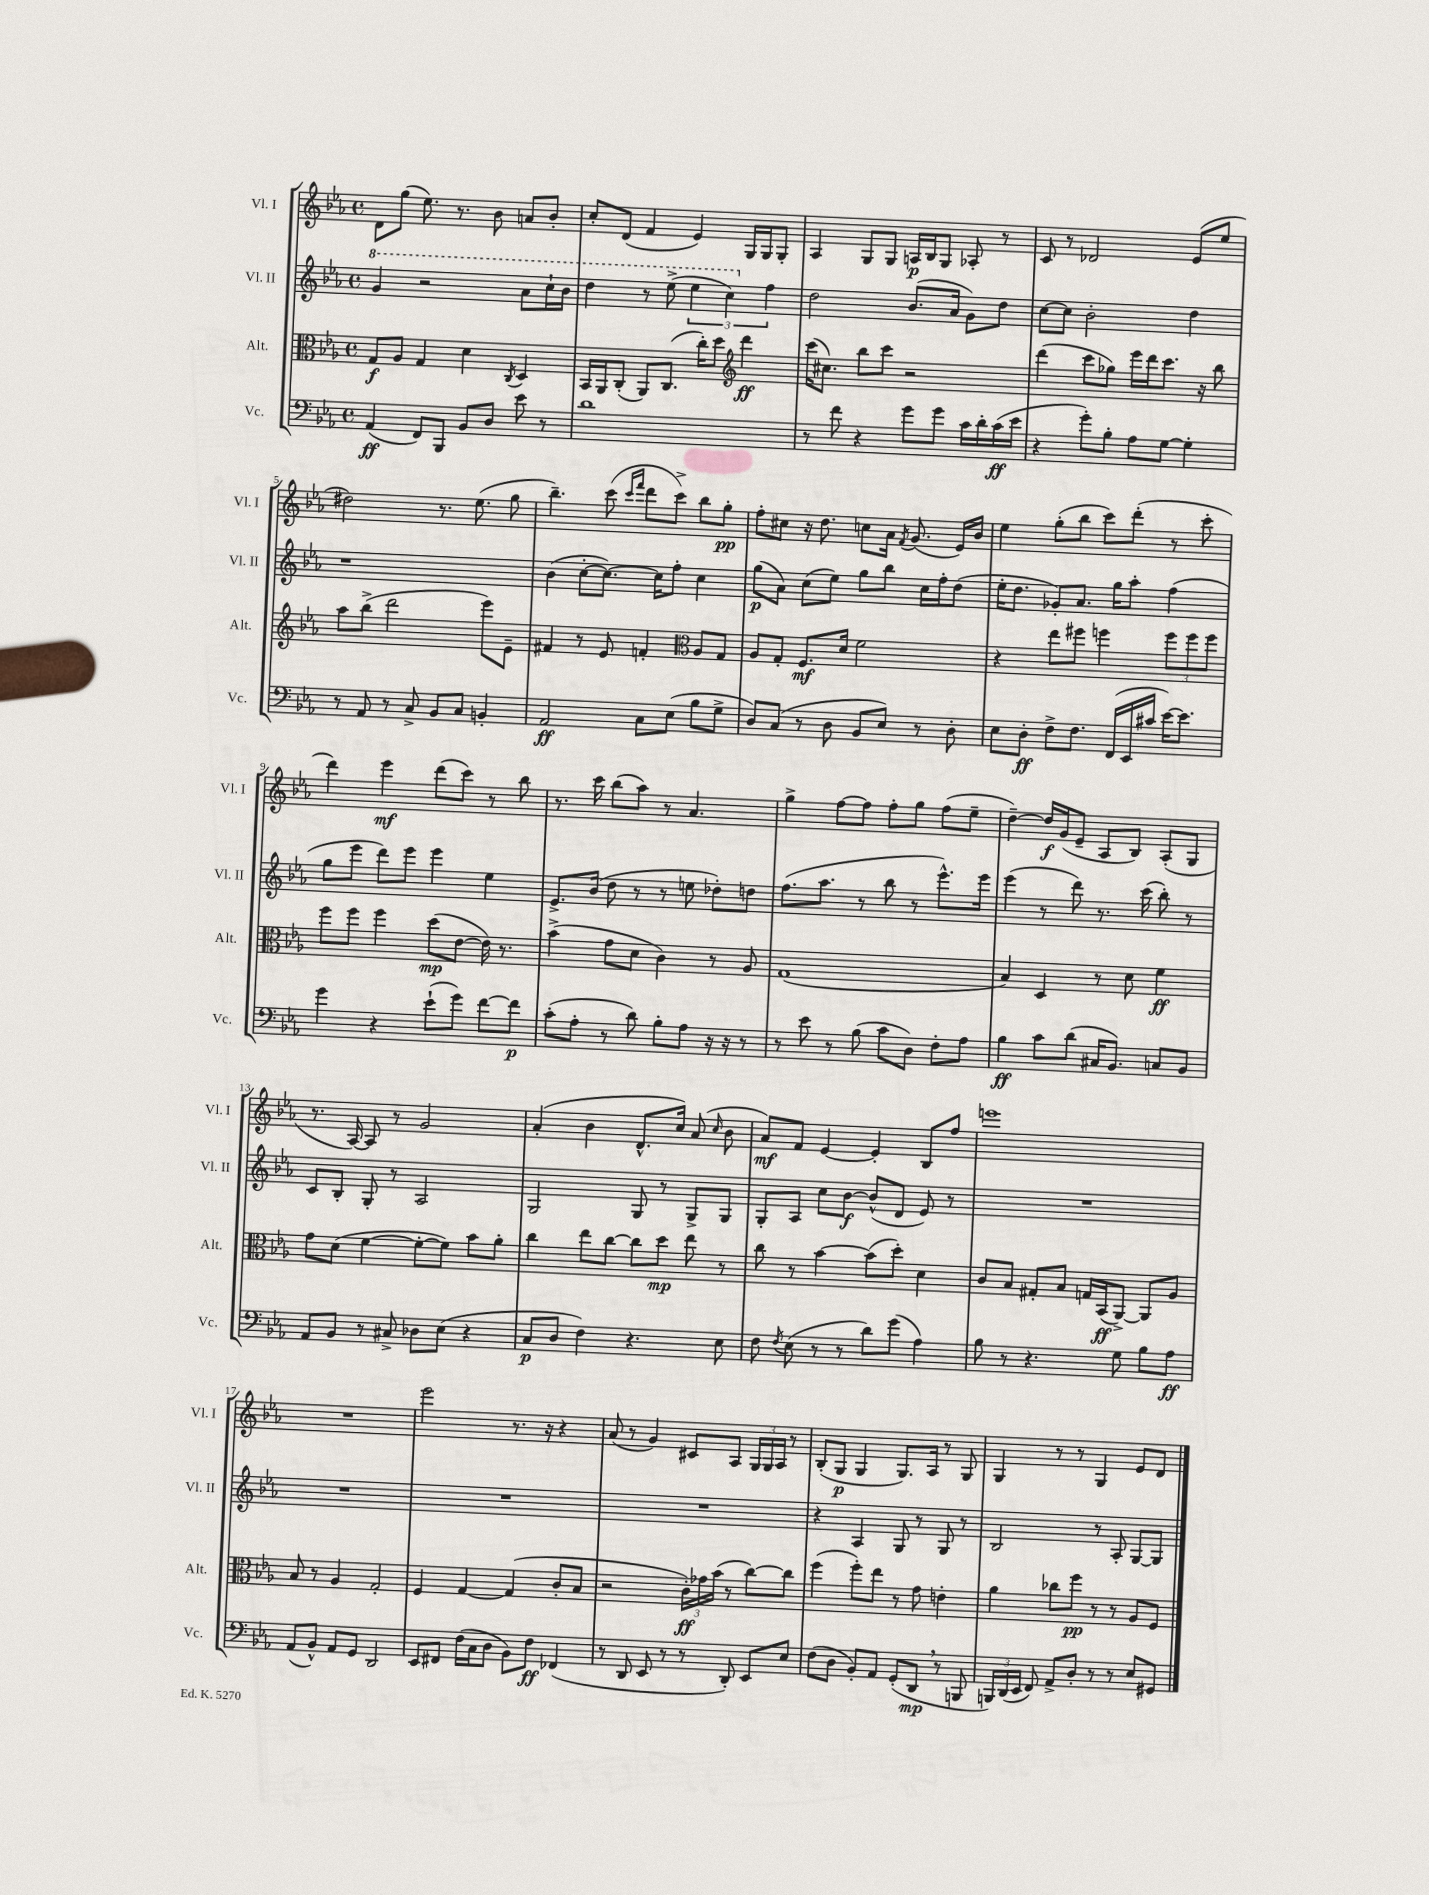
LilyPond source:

<<
\new StaffGroup <<
\new Staff = "s0" \with { instrumentName = "Vl. I" shortInstrumentName = "Vl. I" } {
    \clef treble \key ees \major \defaultTimeSignature \time 4/4
    \autoBeamOff d'8[ g''8]( ees''8.) r8. bes'8 a'8[ bes'8]-. |
    c''8[-. d'8]( f'4 ees'4) g16[ g16 g8]-. |
    aes4 g8[ g8] a16[\p bes16 g8] aes8-. r8 |
    c'8 r8 des'2 ees'8[( ees''8] |
    dis''2) r8. ees''8.( g''8 |
    bes''4.--) c'''8( \grace { c'''16[ f'''16] } d'''8[ c'''8]->) bes''8[ g''8]-.\pp |
    f''8[-. cis''8] r16 d''8. c''8[ aes'16] \acciaccatura { f'8 } g'8.( ees'16[) bes'16] |
    ees''4 g''8[-.( bes''8] c'''8[) d'''8]-.( r8 c'''8-. |
    d'''4) ees'''4\mf d'''8[( c'''8]) r8 bes''8 |
    r8. c'''16 bes''8[( aes''8]) r8 aes'4. |
    g''4-> f''8[~ f''8] f''8[-. g''8] f''8[( ees''8]-- |
    d''4~--) d''16[\f g'16( ees'8]-- aes8[ bes8]) aes8[-.( g8] |
    r8. aes16~) aes8 r8 g'2 |
    aes'4-.( bes'4 d'8.[-^ c''16]) aes'8( \grace { c''16 } bes'8 |
    aes'8[\mf) f'8] ees'4~ ees'4-. bes8[ f''8] |
    e'''1 |
    R1 |
    ees'''2 r8. r16 r4 |
    aes'8( r8 g'4) cis'8[ aes8] \tuplet 3/2 { g16[ g16 aes16] } r8 |
    bes8[-.( g8]\p g4 g8.[) aes16] r8 g8 |
    g4 r8 r8 g4 ees'8[ d'8] \bar "|." |
}
\new Staff = "s1" \with { instrumentName = "Vl. II" shortInstrumentName = "Vl. II" } {
    \clef treble \key ees \major \defaultTimeSignature \time 4/4
    \autoBeamOff \ottava #1 g''4 r2 aes''8[ c'''16-! bes''16] |
    d'''4 r8 ees'''8->( \tuplet 3/2 { ees'''4 c'''4) \ottava #0 f''4 } |
    d''2 bes'8.[( aes'16] g'8[) d''8] |
    c''8[~ c''8] bes'2-. d''4 |
    r1 |
    bes'4( c''8[~-. c''8.]~) c''16[ f''8]-. c''4 |
    g''8[\p( aes'8]) c''8[( ees''8]) g''8[ bes''8] c''16[ f''16-. d''8]( |
    ees''16[-. d''8.] ges'8[-.) aes'8.] g''16[ aes''8]-. f''4( |
    g''8[ ees'''8] d'''8[) ees'''8] ees'''4 ees''4 |
    ees'8.[-> bes'16]( d''8 r8 r8 e''8 des''8[-.) d''8] |
    f''8.[( aes''8.] r8 bes''8 r8 ees'''8.[-^) ees'''16] |
    ees'''4( r8 d'''8) r8. c'''16( bes''8-.) r8 |
    c'8[ bes8]-. g8-. r8 aes2 |
    g2 g8 r8 g8[-> g8] |
    g8[-. aes8] c''8[ bes'8]~\f bes'8[-^( d'8] ees'8) r8 |
    R1 |
    R1 |
    R1 |
    R1 |
    r4 aes4 g8 r8 g8 r8 |
    bes2 r8 aes8-. g8[~ g8] \bar "|." |
}
\new Staff = "s2" \with { instrumentName = "Alt." shortInstrumentName = "Alt." } {
    \clef alto \key ees \major \defaultTimeSignature \time 4/4
    \autoBeamOff g8[\f aes8] g4 d'4 \acciaccatura { c8 } d4 |
    bes,16[ aes,16 c8]-.( aes,8[) c8.]( c''16[-.) d''8] \clef treble d'''4\ff |
    c'''16[( cis''8.]) bes''8[ c'''8] r2 |
    d'''4( c'''8[ ges''8]) ees'''16[ d'''16 c'''8.] r16 bes''8 |
    aes''8[ bes''8]->( d'''2 ees'''8[) ees'8]-- |
    fis'4 r8 ees'8 f'4-. \clef alto aes8[ g8] |
    aes8[ g8]-. f8.[\mf d'16] f'2 |
    r4 ees''8[ fis''8] f''4 \tuplet 3/2 { f''8[ f''8 f''8] } |
    f''8[ f''8] f''4 d''8[\mp( ees'8]~ ees'16) r8. |
    bes'4->( g'8[ d'8] c'4) r8 aes8 |
    g1( |
    bes4) d4 r8 d'8 f'4\ff |
    g'8[ d'8]( f'4~ f'8[~-. f'8]) bes'8[ aes'8]-. |
    c''4 ees''8[ c''8]~ c''8[ d''8]\mp ees''8 r8 |
    c''8 r8 bes'4~ bes'8[( d''8]-.) d'4 |
    c'8[ bes8] gis8[-. bes8] g16[ bes,16\ff( aes,8]~->) aes,8[ aes8] |
    bes8 r8 aes4 g2-. |
    f4 g4~ g4( c'8[-. bes8] |
    r2 \tuplet 3/2 { c'16[-.\ff) ges'16 bes'16]( } r8 c''8[~) c''8] |
    f''4( f''8[-.) ees''8] r8 g'8 e'4-. |
    aes'4 ces''8[ f''8]\pp r8 r8 aes8[ f8] \bar "|." |
}
\new Staff = "s3" \with { instrumentName = "Vc." shortInstrumentName = "Vc." } {
    \clef bass \key ees \major \defaultTimeSignature \time 4/4
    \autoBeamOff aes,4\ff( f,8[) bes,,8] bes,8[ d8] ees'8 r8 |
    d'1 |
    r8 f'8 r4 g'8[ g'8] c'16[ d'16-. c'16\ff( ees'16] |
    r4 g'8[-.) bes8]-. aes8[ g8]~ g4-. |
    r8 aes,8 r8 c8-> bes,8[ c8] b,4-. |
    aes,2\ff c8[ ees8]( bes8[ g8]-> |
    d8[) c8]( r8 d8 bes,8[ ees8]) r8 d8-. |
    ees8[ d8]-.\ff f8[-> f8.] f,16[( ees,16 cis'16] ees'16[~) ees'8.] |
    g'4 r4 ees'8[-!( g'8]) f'8[~ f'8]\p |
    c'8[-.( aes8]-. r8 d'8) bes8[-. aes8] r16 r16 r8 |
    r8 ees'8 r8 bes8( c'8[ d8]) f8[-. aes8] |
    bes4\ff c'8[ d'8]( cis16[ bes,8.]) c8[ bes,8] |
    aes,8[ bes,8] r8 cis8-> des8[ ees8]( r4 |
    c8[\p d8] f4) r4. ees8 |
    f8 \acciaccatura { f8 } ees8( r8 r8 d'8[) g'8]( aes4) |
    bes8 r8 r4. g8 bes8[ aes8]\ff |
    aes,8[( bes,8]-^) aes,8[ g,8] d,2 |
    ees,8[ fis,8] f16[( c16 d8] bes,8[) f8]\ff fes,4( |
    r8 d,8 ees,8 r8 r8 d,8-.) ees,8[ ees8] |
    f8[( d8] bes,8[-.) aes,8] g,8[-.( d,8]\mp \breathe r8 b,,8 |
    \tuplet 3/2 { b,,16[) d,16( ees,16] } f,8) aes,8[-> d8]-. r8 r8 ees8[ gis,8] \bar "|." |
}
>>
>>
